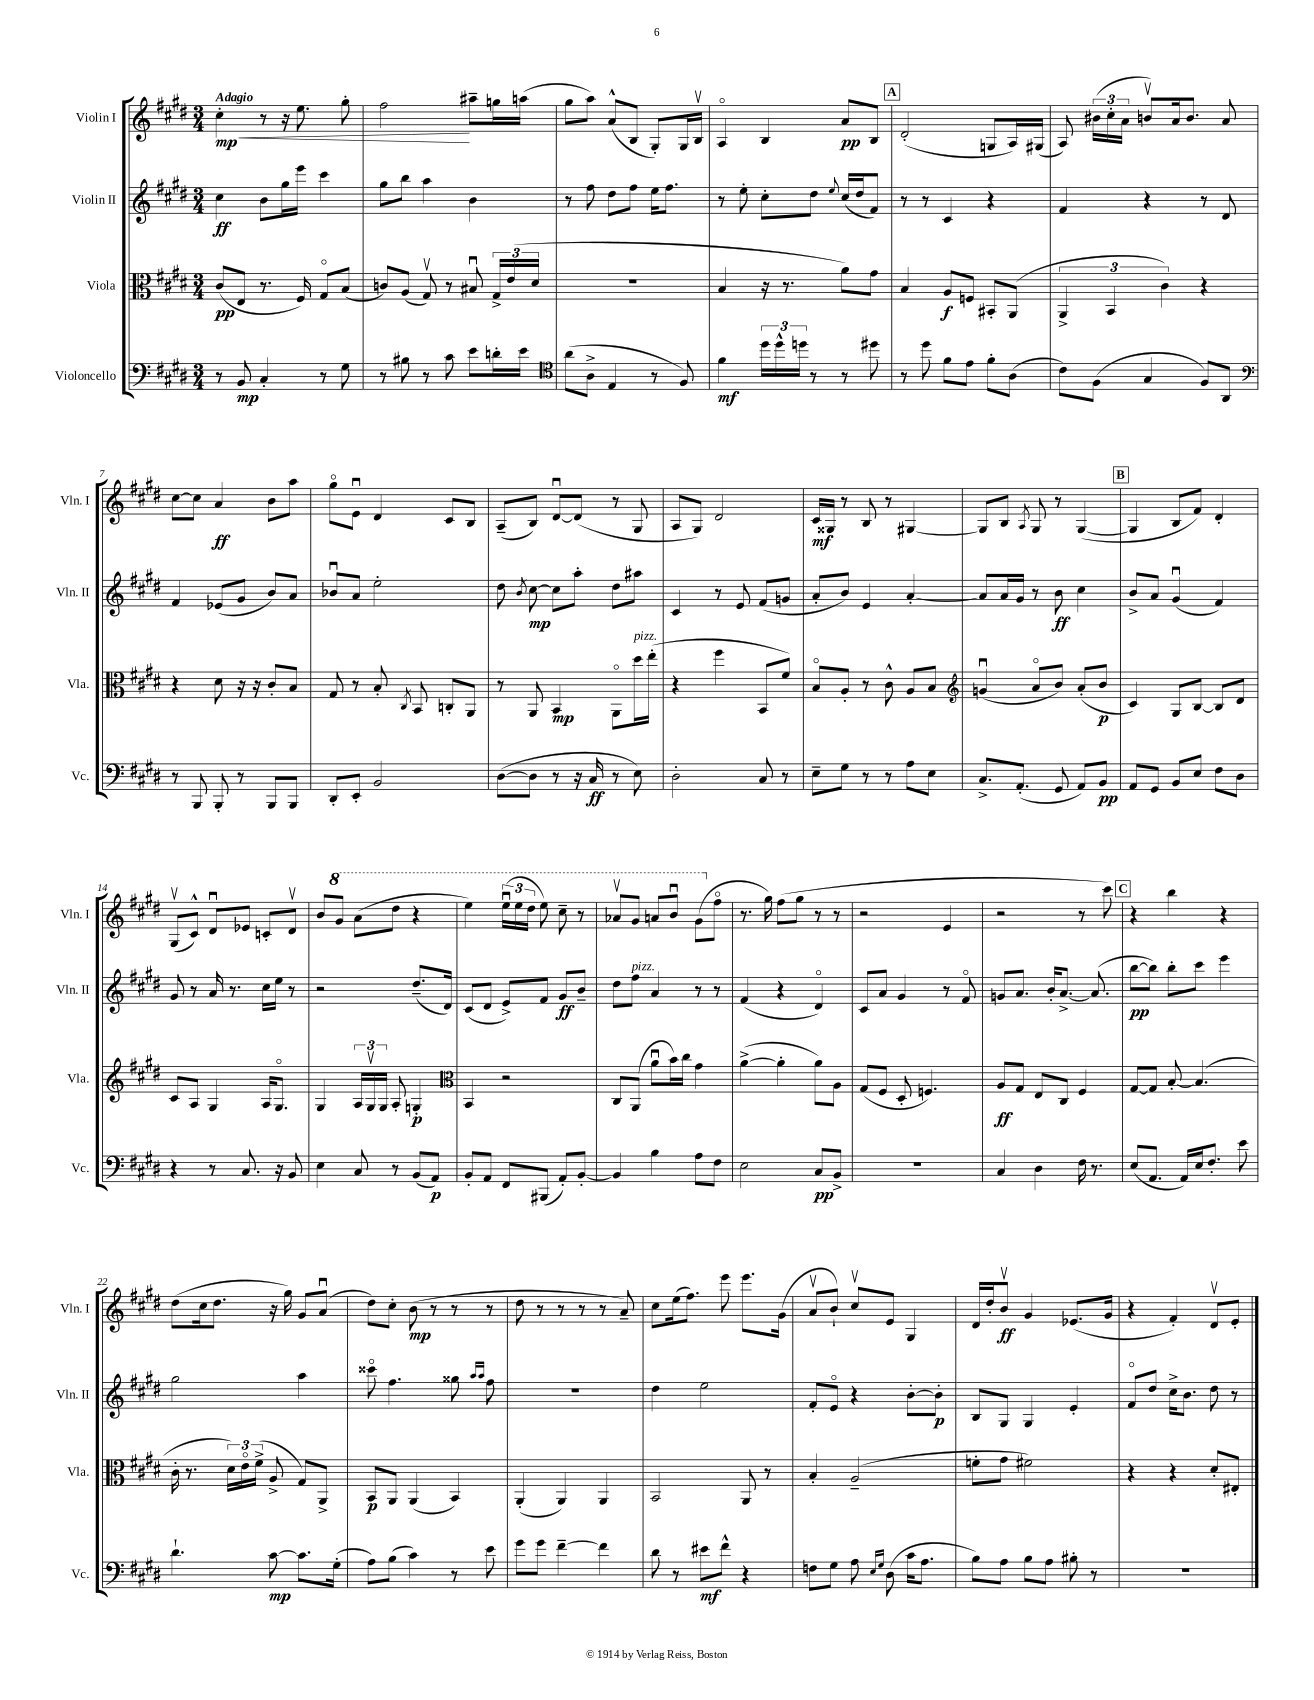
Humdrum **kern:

**kern	**kern	**kern	**kern
*staff4	*staff3	*staff2	*staff1
*clefF4	*clefC3	*clefG2	*clefG2
*k[f#c#g#d#]	*k[f#c#g#d#]	*k[f#c#g#d#]	*k[f#c#g#d#]
*M3/4	*M3/4	*M3/4	*M3/4
8r	(8c#/L	4cc#\	4cc#'\
8BB/	8E/J	.	.
4C#'/	8.r	8b\L	8r
.	.	16gg#\L	16r
.	16F#/)	16eee\JJ	8.ee\
8r	8G#o/L	4ccc#\	.
8G#\	(8B/J	.	8gg#'\
=	=	=	=
8r	8c/L)	8gg#\L	2ff#\
8B#\	(8A/J	8bb\J	.
8r	8G#v/)	4aa\	.
8c#\	8r	.	.
8e\L	8B#u/	4b\	8aa#~\L
16d'\L	24G#^/LL	.	16gg\L
.	(24e/	.	.
16e\JJ	.	.	(16aa\JJ
.	24d#/JJ	.	.
=	=	=	=
*clefC4	*	*	*
(8a\L	2.r	8r	8gg#\L
8A^\J	.	8ff#\	8aa\J)
4E/	.	8dd#\L	(8a^^/L
.	.	8ff#\J	8B/J
8r	.	16ee\LK	8G#'/L)
.	.	8.ff#\J	.
8F#/)	.	.	16G#/L
.	.	.	16Bv/JJ
=	=	=	=
4f#\	4B/	8r	4Ao/
.	.	8ee'\	.
24dd#\LL	16r	8cc#'\L	4B/
24dd#^^\	.	.	.
.	8.r	.	.
24dd\JJ	.	.	.
8r	.	8dd#\J	.
.	.	8qqee/	.
8r	8a\L)	(16cc#/LL	8a/L
.	.	16dd#/J	.
8dd#\	8g#\J	8f#/J)	8B/J
=	=	=	=
8r	4B/	8r	(2d#'/
8dd#\	.	8r	.
8f#\L	8A/L	4c#/	.
8e\J	8F/J	.	.
8f#'\L	8BB#'/L	4r	8G/L
(8A\J	(8AA/J	.	16A/L)
.	.	.	(16G#/JJ
=	=	=	=
8c#\L)	6AA^/	4f#/	8A/)
(8F#\J	.	.	(24b#\LL
.	6BB/	.	24cc#'\
.	.	.	24a\JJ
4G#/	.	4r	8bv/L)
.	6c#\)	.	.
.	.	.	16a/k
.	.	.	8.b/J
8F#/L)	4r	8r	.
8AA/J	.	8d#/	8a/
=	=	=	=
*clefF4	*	*	*
8r	4r	4f#/	[8cc#\L
8BBB/	.	.	8cc#\]J
8BBB'/	8d#\	(8e-/L	4a/
8r	16r	8g#/J	.
.	16r	.	.
8BBB/L	8c#'/L	8b/L)	8b\L
8BBB/J	8B/J	8a/J	8aa\J
=	=	=	=
8DD#'/L	8G#/	8b-u/L	8gg#o\L
8EE'/J	8r	8a/J	8eu\J
2BB/	8B'/	2ee'\	4d#/
.	8qC#/	.	.
.	8BB/	.	.
.	8C'/L	.	8c#/L
.	8AA/J	.	8B/J
=	=	=	=
([8D#\L	8r	8dd#\	(8A~/L
.	.	8qb/	.
8D#\]J	8AA/	[8cc#\	8B/J)
8r	4BB/	8cc#\]L	[8d#u/L
16r	.	8aa'\J	(8d#/]J
16C#/	.	.	.
8r	8AAo\L	8dd#\L	8r
8E\)	16dd#\L	8aa#\J	8G#/
.	(16ee'\JJ	.	.
=	=	=	=
2D#'\	4r	4c#/	8A/L
.	.	.	8G#/J)
.	4ff#\	8r	2d#/
.	.	8e/	.
8C#/	8BB/L	(8f#/L	.
8r	8f#/J)	8g/J	.
=	=	=	=
8E~\L	8Bo/L	8a'/L	16c#/LL
.	.	.	16G##/JJ
8G#\J	8A'/J	8b/J)	8r
8r	8r	4e/	8B/
8r	8c#^^\	.	8r
8A\L	8A/L	[4a'/	[4G#/
8E\J	8B/J	.	.
=	=	=	=
*	*clefG2	*	*
8.C#^/L	(4gu/	8a/]L	8G#/]L
.	.	16a/L	8B/J
(8.AA'/J	.	16g#/JJ	.
.	.	.	8qA/
.	8ao/L	8r	8G#/
8GG#/	8b/J)	8b\	8r
8AA/L)	(8a'/L	4cc#\	([4G#/
8BB/J	8b/J	.	.
=	=	=	=
8AA/L	4c#/)	8b^/L	4G#/]
8GG#/J	.	8a/J	.
8BB/L	8G#/L	(4g#u/	8B/L
8E/J	[8B/J	.	8f#/J)
8F#\L	8B/]L	4f#/)	4d#'/
8D#\J	8d#/J	.	.
=	=	=	=
4r	8c#/L	8g#/	(8G#v/L
.	8A/J	8r	8c#^^/J)
8r	4G#/	16a/	8d#u/L
.	.	8.r	.
8.C#/	.	.	8e-/J
.	16A/LK	16cc#\LL	8c'/L
16r	8.G#o/J	16ee\JJ	.
8BB/	.	8r	8d#v/J
=	=	=	=
4E\	4G#/	2r	8b/L
.	.	.	8gg#/J
8C#/	24A/LL	.	(8aa\L
.	24G#v/	.	.
.	24G#/JJ	.	.
8r	8A'/	.	8ddd#\J
(8BB/L	4G'/	(8.dd#~/L	4r
8AA/J)	.	.	.
.	.	16d#/Jk)	.
=	=	=	=
*	*clefC3	*	*
8BB'/L	4BB/	(8c#/L	4eee\)
8AA/J	.	8d#/J	.
8FF#/L	2r	8e^/L)	(24eeeu\LL
.	.	.	24eee\
.	.	.	24ddd#\JJ
(8BBB#/J	.	8f#/J	8eee\)
8AA'/L)	.	8g#/L	8ccc#~\
[8BB'/J	.	8b~/J	8r
=	=	=	=
4BB/]	8C#/L	8dd#\L	8aa-v/L
.	(8AA/J	8ff#\J	8gg#/J
4B\	8au\L	4a/	8aa/L
.	16b\L)	.	8bbu/J
.	16cc#\JJ	.	.
8A\L	4g#\	8r	(8gg#\L
8F#\J	.	8r	8ff#o\J
=	=	=	=
2E\	([4a^\	(4f#/	8.r
.	.	.	16gg#\)
.	4a'\]	4r	(8ff#\L
.	.	.	8gg#\J
8C#/L	8a\L)	4d#o/)	8r
8BB^/J	8A\J	.	8r
=	=	=	=
2.r	(8G#/L	8c#/L	2r
.	8F#/J	8a/J	.
.	8D#'/	4g#/	.
.	4.F/)	.	.
.	.	8r	4e/
.	.	8f#o/	.
=	=	=	=
4C#/	8A/L	8g/L	2r
.	8G#/J	8.a/J	.
4D#\	8E/L	.	.
.	.	16b'/LK	.
.	8C#/J	[8.a^/J	.
16F#\	4F#/	.	8r
8.r	.	(8.a/]	.
.	.	.	8ccc#\)
=	=	=	=
(8E/L	[8G#/L	[8bb\L	4r
8.AA/J	8G#/]J	8bb\]J)	.
.	[8B'/	8bb'\L	4bb\
16AA/LL)	.	.	.
16E/J	(4.B/]	8ccc#\J	.
8.F#'/J	.	.	.
.	.	4eee\	4r
8e\	.	.	.
=	=	=	=
4.d#`\	16c#'\	2gg#\	(8dd#\L
.	8.r	.	.
.	.	.	16cc#\k
.	.	.	8.dd#\J
.	24d#\LL)	.	.
.	24eo\	.	.
.	(24f#^\JJ	.	.
[8c#\	8A^/	.	16r
.	.	.	16gg#\)
8.c#\]L	8G#/L)	4aa\	8g#/L
.	8AA^/J	.	(8au/J
(16G#'\Jk	.	.	.
=	=	=	=
8A\L)	8BB/L	8ccc##o\	8dd#\L)
(8B\J	8AA/J	4.ff#\	8cc#'\J
4c#\)	(4AA/	.	(8b\
.	.	.	8r
8r	4BB/)	8gg##\	8r
.	.	16qqaa/LL	.
.	.	16qqaa/JJ	.
8e\	.	8ff#\	8r
=	=	=	=
8g#\L	(4AA'/	2.r	8dd#\
8g#\J	.	.	8r
[4f#~\	4AA/)	.	8r
.	.	.	8r
4f#\]	4AA/	.	8r
.	.	.	8a~/)
=	=	=	=
8d#\	2BB/	4dd#\	8cc#\L
8r	.	.	(16ee\k
.	.	.	8.ff#\J)
8e#\L	.	2ee\	.
8f#^^\J	.	.	8eee\
4r	8AA/	.	8.eee\L
.	8r	.	.
.	.	.	(16g#\Jk
=	=	=	=
8F\L	4B'/	8f#'/L	8av/L
8G#\J	.	8eo/J	8b`/J)
8A\	(2A~/	4r	8cc#v/L
16qqE/LL	.	.	.
16qqG#/JJ	.	.	.
(8D#\	.	.	8e/J
16c#\LK	.	[8b'\L	4G#/
8.A\J	.	.	.
.	.	8b'\]J	.
=	=	=	=
8B\L)	8f'\L	8B/L	16d#/LL
.	.	.	16dd#'/J
8A\J	8g#\J	8G#/J	8bv/J
8B\L	2f#\)	4G#/	4g#/
8A\J	.	.	.
8B#'\	.	4e'/	(8.e-/L
8r	.	.	.
.	.	.	16g#/Jk
=	=	=	=
2.r	4r	8f#o/L	4r
.	.	8dd#/J	.
.	4r	16cc#^\LK	4f#'/)
.	.	8.b\J	.
.	8d#'/L	8dd#\	8d#v/L
.	8E#'/J	8r	8e'/J
==	==	==	==
*-	*-	*-	*-
